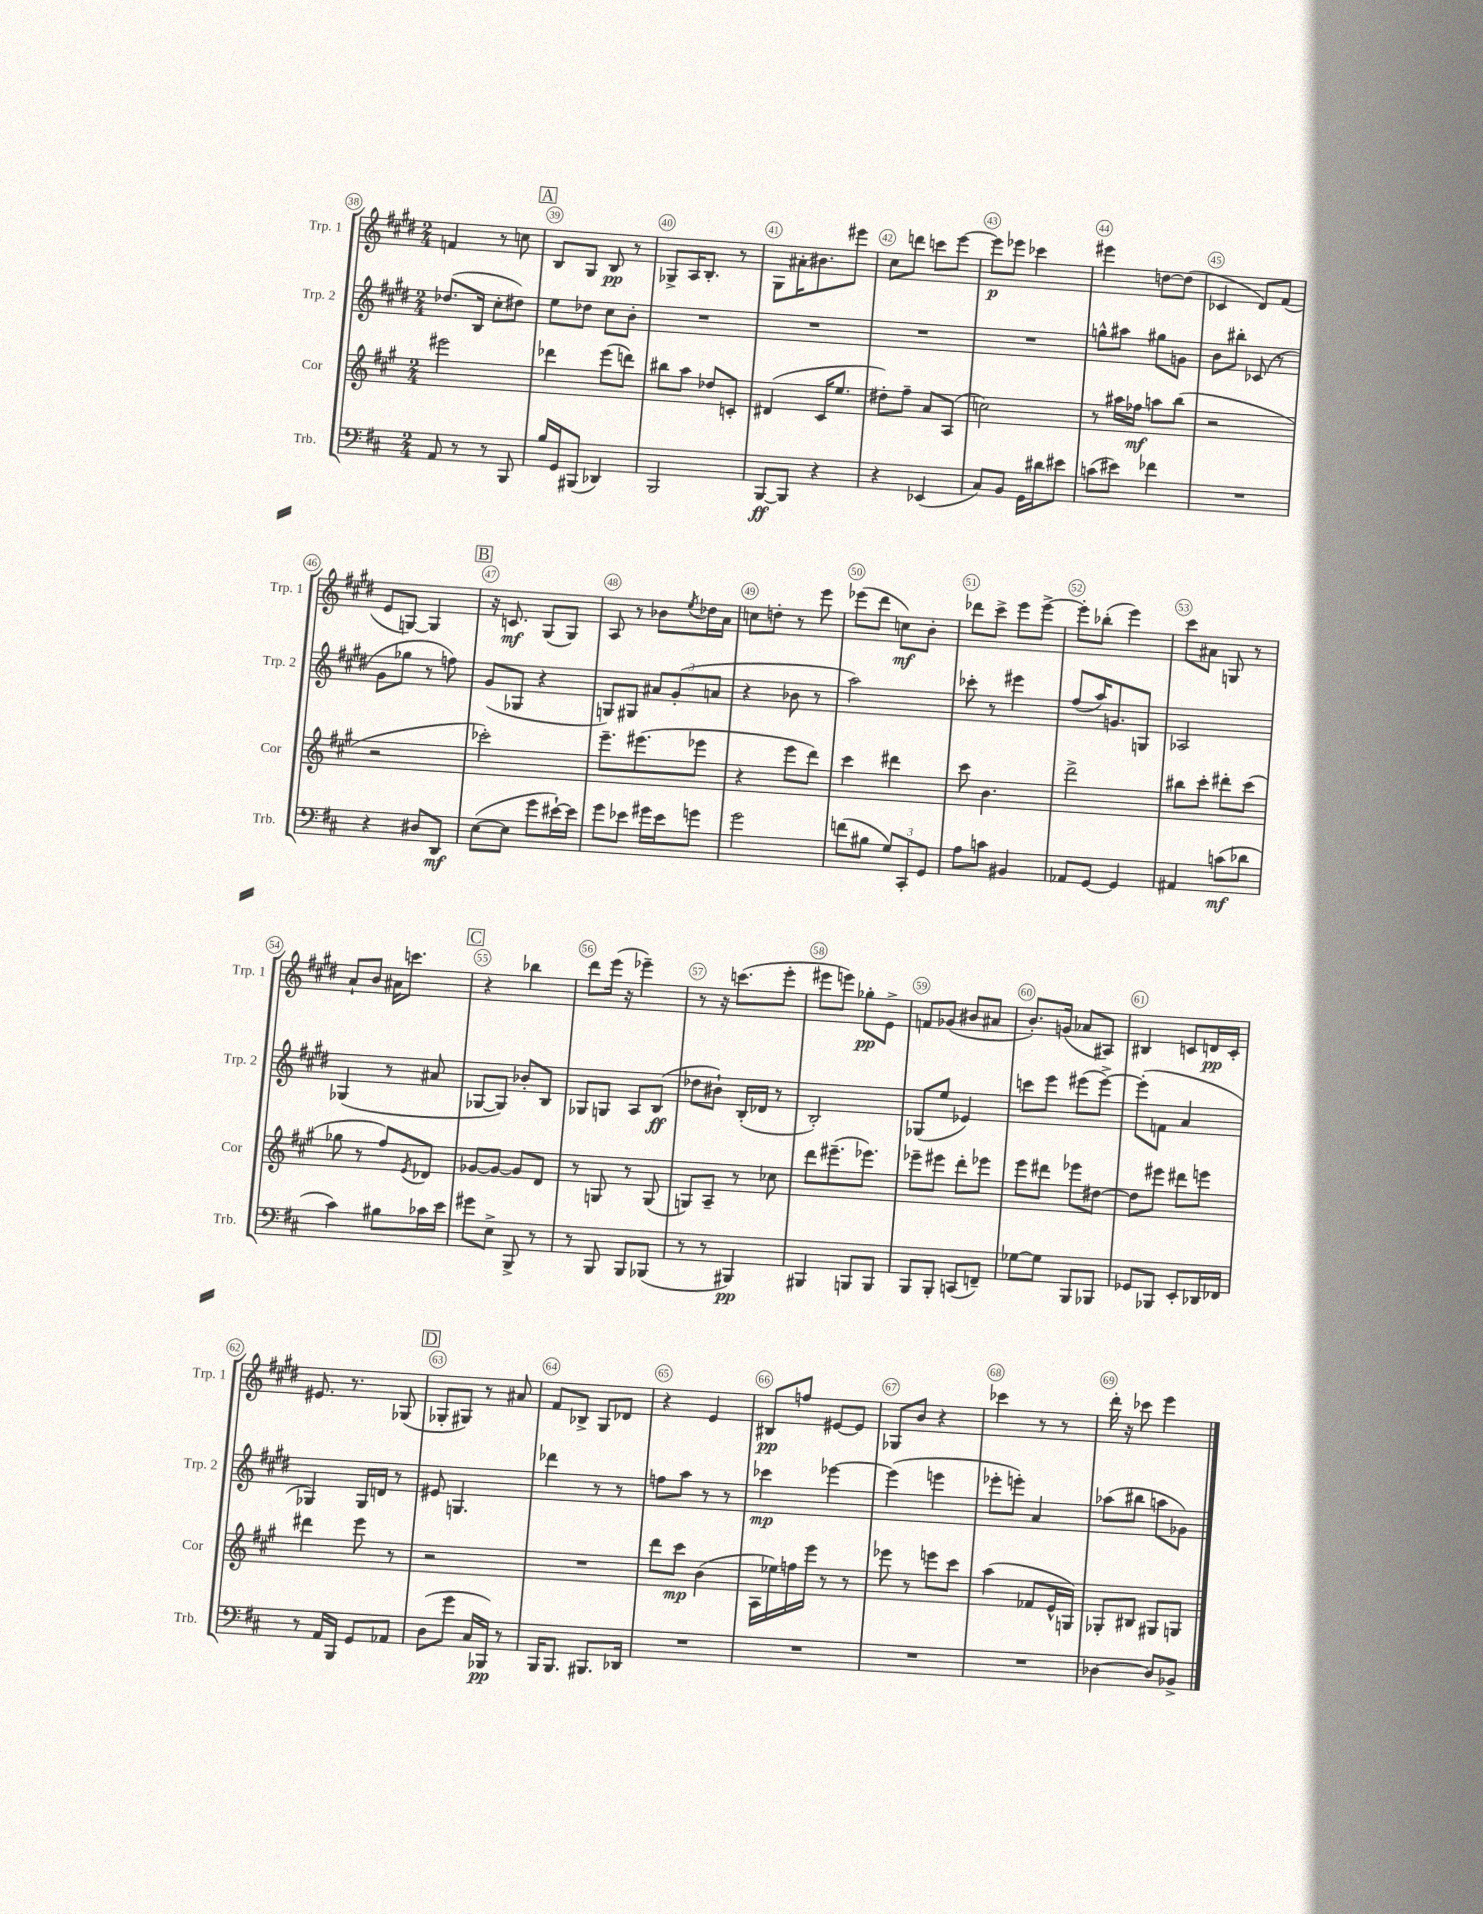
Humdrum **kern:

**kern	**dynam	**kern	**dynam	**kern	**dynam	**kern	**dynam
*part4	*part4	*part3	*part3	*part2	*part2	*part1	*part1
*staff4	*staff4	*staff3	*staff3	*staff2	*staff2	*staff1	*staff1
*I"Trb.	*	*I"Cor	*	*I"Trp. 2	*	*I"Trp. 1	*
*I'Trb.	*	*I'Cor	*	*I'Trp. 2	*	*I'Trp. 1	*
*clefF4	*	*clefG2	*	*clefG2	*	*clefG2	*
*k[f#c#]	*	*k[f#c#g#]	*	*k[f#c#g#d#]	*	*k[f#c#g#d#]	*
*M2/4	*	*M2/4	*	*M2/4	*	*M2/4	*
=38	=38	=38	=38	=38	=38	=38	=38
8AA/	.	2eee#X\	.	(8.dd-X/L	.	4fn/	.
8r	.	.	.	.	.	.	.
.	.	.	.	16B/Jk	.	.	.
8r	.	.	.	8cc#'\L	.	8r	.
8BBB/	.	.	.	8dd#X\J)	.	8ccn\	.
!!LO:REH:place=s1:t=A
=39	=39	=39	=39	=39	=39	=39	=39
16B/LL	.	4ddd-X\	.	8ee\L	.	8B/L	.
16GG/J	.	.	.	.	.	.	.
(8BBB#X/J	.	.	.	8dd-X\J	.	8G#/J	.
4DD-X/)	.	(8eee\L	.	8cc#\L	.	8B/	pp
.	.	8dddn\J)	.	8b'\J	.	8r	.
=40	=40	=40	=40	=40	=40	=40	=40
2BBB/	.	8bb#X\L	.	2r	.	8G-X^/L	.
.	.	8aa\J	.	.	.	16A/K	.
.	.	.	.	.	.	8.B'/J	.
.	.	8dd-X/L	.	.	.	.	.
.	.	8cn'/J	.	.	.	8r	.
=41	=41	=41	=41	=41	=41	=41	=41
[8BBB/L	ff	(4d#X/	.	2r	.	8G#\L	.
8BBB/J]	.	.	.	.	.	16a#X'\K	.
.	.	.	.	.	.	8.b#X\	.
4r	.	16c#/KL	.	.	.	.	.
.	.	8.ee/J	.	.	.	.	.
.	.	.	.	.	.	8eee#X\J	.
=42	=42	=42	=42	=42	=42	=42	=42
4r	.	8dd#X'\L)	.	2r	.	8cc#\L	.
.	.	8ff#~\J	.	.	.	8dddn\J	.
(4EE-X/	.	8a/L	.	.	.	8cccn\L	.
.	.	(8A/J	.	.	.	[8eee\J	.
=43	=43	=43	=43	=43	=43	=43	=43
8C#/L)	.	2ccn\)	.	2r	.	8eee\L]	p
8BB/J	.	.	.	.	.	8eee-X\J	.
16GG\LL	.	.	.	.	.	4ccc-X\	.
16d#X\J	.	.	.	.	.	.	.
8e#X\J	.	.	.	.	.	.	.
=44	=44	=44	=44	=44	=44	=44	=44
(8cn\L	.	8r	.	8ggn^^\L	.	4eee#X\	.
8e#X\J)	.	16aa#X\LL	.	8aa#X\J	.	.	.
.	.	16ff-X\JJ	mf	.	.	.	.
4f-X\	.	8aan\L	.	8gg#X\L	.	[8ddn\L	.
.	.	(8bb\J	.	8gn\J	.	(8dd\J]	.
=45	=45	=45	=45	=45	=45	=45	=45
2r	.	2r	.	8b\L	.	4c-X/	.
.	.	.	.	8bb#X'\J	.	.	.
.	.	.	.	(8c-X/	.	8d#/L)	.
.	.	.	.	8r	.	(8f#/J	.
!!LO:LB:g=z
=46	=46	=46	=46	=46	=46	=46	=46
4r	.	2r	.	8g#\L	.	8e/L	.
.	.	.	.	8gg-X\J	.	[8Gn/J)	.
8D#X/L	.	.	.	8r	.	4G/]	.
8DD/J	mf	.	.	8ffn\)	.	.	.
!!LO:REH:place=s1:t=B
=47	=47	=47	=47	=47	=47	=47	=47
([8E\L	.	2ccc-X'\)	.	(8g#/L	.	16r	.
.	.	.	.	.	.	8.cn/	mf
8E\J]	.	.	.	8G-X/J	.	.	.
8g\L	.	.	.	4r	.	(8G#/L	.
[16e#X`\L)	.	.	.	.	.	8G#/J)	.
16e#\JJ]	.	.	.	.	.	.	.
=48	=48	=48	=48	=48	=48	=48	=48
8g\L	.	8.eee~\L	.	8Gn/L)	.	8A/	.
8e-X\J	.	.	.	8G#X/J	.	8r	.
.	.	(8.eee#X\	.	.	.	.	.
16g#X\LL	.	.	.	12a#X/L	.	8b-X\L	.
16e-\J	.	.	.	.	.	.	.
.	.	.	.	(12g#'/	.	.	.
.	.	.	.	.	.	8qee/	.
8gn\J	.	8eee-X\J	.	.	.	16dd-X\L	.
.	.	.	.	12an/J	.	.	.
.	.	.	.	.	.	16a\JJ	.
=49	=49	=49	=49	=49	=49	=49	=49
2g\	.	4r	.	4r	.	8ccn\L	.
.	.	.	.	.	.	8ddn'\J	.
.	.	8eee\L	.	8b-X\	.	8r	.
.	.	8ddd\J)	.	8r	.	8eee\	.
=50	=50	=50	=50	=50	=50	=50	=50
(8fn\L	.	4ccc#\	.	2aa\)	.	(8eee-X\L	.
8B#X\J	.	.	.	.	.	8ddd#\J	.
12G/L)	.	4ddd#X\	.	.	.	8ccn\L)	mf
12CC#'/	.	.	.	.	.	.	.
.	.	.	.	.	.	8b'\J	.
12GG/J	.	.	.	.	.	.	.
=51	=51	=51	=51	=51	=51	=51	=51
8A\L	.	8ccc#\	.	8ccc-X'\	.	8ddd-X\L	.
8cn\J	.	4.b\	.	8r	.	8ccc#^\J	.
4BB#X/	.	.	.	4eee#X\	.	8eee\L	.
.	.	.	.	.	.	[8eee^\J	.
=52	=52	=52	=52	=52	=52	=52	=52
8AA-X/L	.	2ddd^\	.	(8ff#/L	.	8eee'\L]	.
[8GG/J	.	.	.	16aa/K)	.	(8bb-X'\J	.
.	.	.	.	8.gn/	.	.	.
4GG/]	.	.	.	.	.	4eee\)	.
.	.	.	.	8Gn/J	.	.	.
=53	=53	=53	=53	=53	=53	=53	=53
4AA#X/	.	8bb#X\L	.	2A-X/	.	8ccc#\L	.
.	.	8ccc#'\J	.	.	.	8a#X\J	.
(8cn\L	mf	8ddd#X'\L	.	.	.	8Gn/	.
8d-X\J	.	(8ccc#\J	.	.	.	8r	.
!!LO:LB:g=z
=54	=54	=54	=54	=54	=54	=54	=54
4c#\)	.	8gg-X\	.	(4G-X/	.	8a`/L	.
.	.	8r	.	.	.	8b/J	.
8B#X\L	.	8ff#/L)	.	8r	.	16a#X\KL	.
.	.	.	.	.	.	8.cccn\J	.
.	.	8qe/	.	.	.	.	.
16c-X\L	.	8d-X/J	.	8a#X/	.	.	.
16e\JJ	.	.	.	.	.	.	.
!!LO:REH:place=s1:t=C
=55	=55	=55	=55	=55	=55	=55	=55
8g#X\L	.	[8g-X/L	.	[8G-X/L	.	4r	.
8E^\J	.	8g-/J_	.	8G-/J])	.	.	.
8BBB^/	.	8g-/L]	.	8b-X'/L	.	4bb-X\	.
8r	.	8d/J	.	8B/J	.	.	.
=56	=56	=56	=56	=56	=56	=56	=56
8r	.	8r	.	8G-X/L	.	8ddd#\L	.
8BBB/	.	8Gn/	.	8Gn/J	.	(16eee\Jk	.
.	.	.	.	.	.	16r	.
8BBB/L	.	8r	.	8A/L	.	4eee-X~\)	.
(8BBB-X/J	.	(8G/	.	(8B/J	ff	.	.
=57	=57	=57	=57	=57	=57	=57	=57
8r	.	8Gn/L)	.	8dd-X\L	.	8r	.
8r	.	8A~/J	.	8b#X`\J)	.	16r	.
.	.	.	.	.	.	(8.cccn\L	.
4BBB#X/)	pp	8r	.	(16B'/LL	.	.	.
.	.	.	.	16d-X/JJ	.	.	.
.	.	8cc-X\	.	8r	.	8eee'\J	.
=58	=58	=58	=58	=58	=58	=58	=58
4BBB#X/	.	8ddd\L	.	2B'/)	.	8eee#X\L	.
.	.	(8.eee#X~\	.	.	.	8eeen\J)	.
8BBBn/L	.	.	.	.	.	8gg-X'\L	pp
.	.	8.eee-X\J)	.	.	.	.	.
8BBB/J	.	.	.	.	.	8e^\J	.
=59	=59	=59	=59	=59	=59	=59	=59
8BBB/L	.	8eee-X~\L	.	(8G-X/L	.	8fn/L	.
8BBB'/J	.	8eee#X\J	.	8ee/J	.	(8g-X/J	.
(8CCn/L	.	8ddd'\L	.	4e-X/)	.	8b#X/L	.
8FFn~/J)	.	8eee-X\J	.	.	.	8a#X/J	.
=60	=60	=60	=60	=60	=60	=60	=60
[8G-X\L	.	8eee\L	.	8cccn\L	.	8.b'/L)	.
8G-\J]	.	8ddd#X\J	.	8eee\J	.	.	.
.	.	.	.	.	.	(16gn/Jk	.
8BBB/L	.	8eee-X\L	.	(8eee#X\L	.	8a-X/L	.
8BBB-X/J	.	[8dd#X\J	.	[8eee#^\J)	.	8A#X/J)	.
=61	=61	=61	=61	=61	=61	=61	=61
8GG-X/L	.	8dd#\L]	.	(8eee#'\L]	.	4B#X/	.
8BBB-X/J	.	8eee#X\J	.	8fn\J	.	.	.
8EE'/L	.	8ddd#X\L	.	4a/	.	8cn/L	.
16DD-X/L	.	8eeen\J	.	.	.	16dn/L	pp
16FF-X/JJ	.	.	.	.	.	16c'/JJ	.
!!LO:LB:g=z
=62	=62	=62	=62	=62	=62	=62	=62
8r	.	4ddd#X\	.	4G-X/)	.	8.e#X/	.
16AA/LL	.	.	.	.	.	.	.
16BBB/JJ	.	.	.	.	.	8.r	.
8GG/L	.	8eee\	.	16G-/LL	.	.	.
.	.	.	.	16dn/JJ	.	.	.
8AA-X/J	.	8r	.	8r	.	(8G-X/	.
!!LO:REH:place=s1:t=D
=63	=63	=63	=63	=63	=63	=63	=63
(8D\L	.	2r	.	8e#X/	.	8G-X'/L	.
8g\J	.	.	.	4.Gn/	.	8G#X/J)	.
16C#/LL	.	.	.	.	.	8r	.
16BBB-X/JJ)	pp	.	.	.	.	.	.
8r	.	.	.	.	.	8a#X/	.
=64	=64	=64	=64	=64	=64	=64	=64
16BBB/KL	.	2r	.	4ddd-X\	.	8f#/L	.
8.BBB/J	.	.	.	.	.	.	.
.	.	.	.	.	.	8B-X^/J	.
8.BBB#X/L	.	.	.	8r	.	8G#/L	.
.	.	.	.	8r	.	8d-X/J	.
16DD-X/Jk	.	.	.	.	.	.	.
=65	=65	=65	=65	=65	=65	=65	=65
2r	.	8ddd\L	.	8ffn\L	.	4r	.
.	.	8ccc#\J	mp	8aa\J	.	.	.
.	.	(4b\	.	8r	.	4e/	.
.	.	.	.	8r	.	.	.
=66	=66	=66	=66	=66	=66	=66	=66
2r	.	16A\LL	.	4ccc-X\	mp	8B#X/L	pp
.	.	16ee-X\)	.	.	.	.	.
.	.	16ffn\	.	.	.	8ffn/J	.
.	.	16eee\JJ	.	.	.	.	.
.	.	8r	.	[4eee-X\	.	[8e#X/L	.
.	.	8r	.	.	.	8e#/J]	.
=67	=67	=67	=67	=67	=67	=67	=67
2r	.	8eee-X\	.	(4eee-\]	.	8G-X/L	.
.	.	8r	.	.	.	8b/J	.
.	.	8eeen\L	.	4eeen\	.	4r	.
.	.	8ccc#\J	.	.	.	.	.
=68	=68	=68	=68	=68	=68	=68	=68
2r	.	(4aa\	.	8eee-X'\L	.	4ccc-X\	.
.	.	.	.	8eeen'\J)	.	.	.
.	.	8f-X/L	.	4a/	.	8r	.
.	.	16e^^/L	.	.	.	8r	.
.	.	16Gn/JJ)	.	.	.	.	.
=69	=69	=69	=69	=69	=69	=69	=69
[4D-X\	.	8G-X'/L	.	(8aa-X\L	.	16ddd#'\	.
.	.	.	.	.	.	16r	.
.	.	8B#X/J	.	8bb#X\J	.	8ccc-X\	.
8D-/L]	.	8G#X/L	.	8aan\L	.	4eee\	.
8BB-X^/J	.	8Gn/J	.	8g-X\J)	.	.	.
==	==	==	==	==	==	==	==
*-	*-	*-	*-	*-	*-	*-	*-
